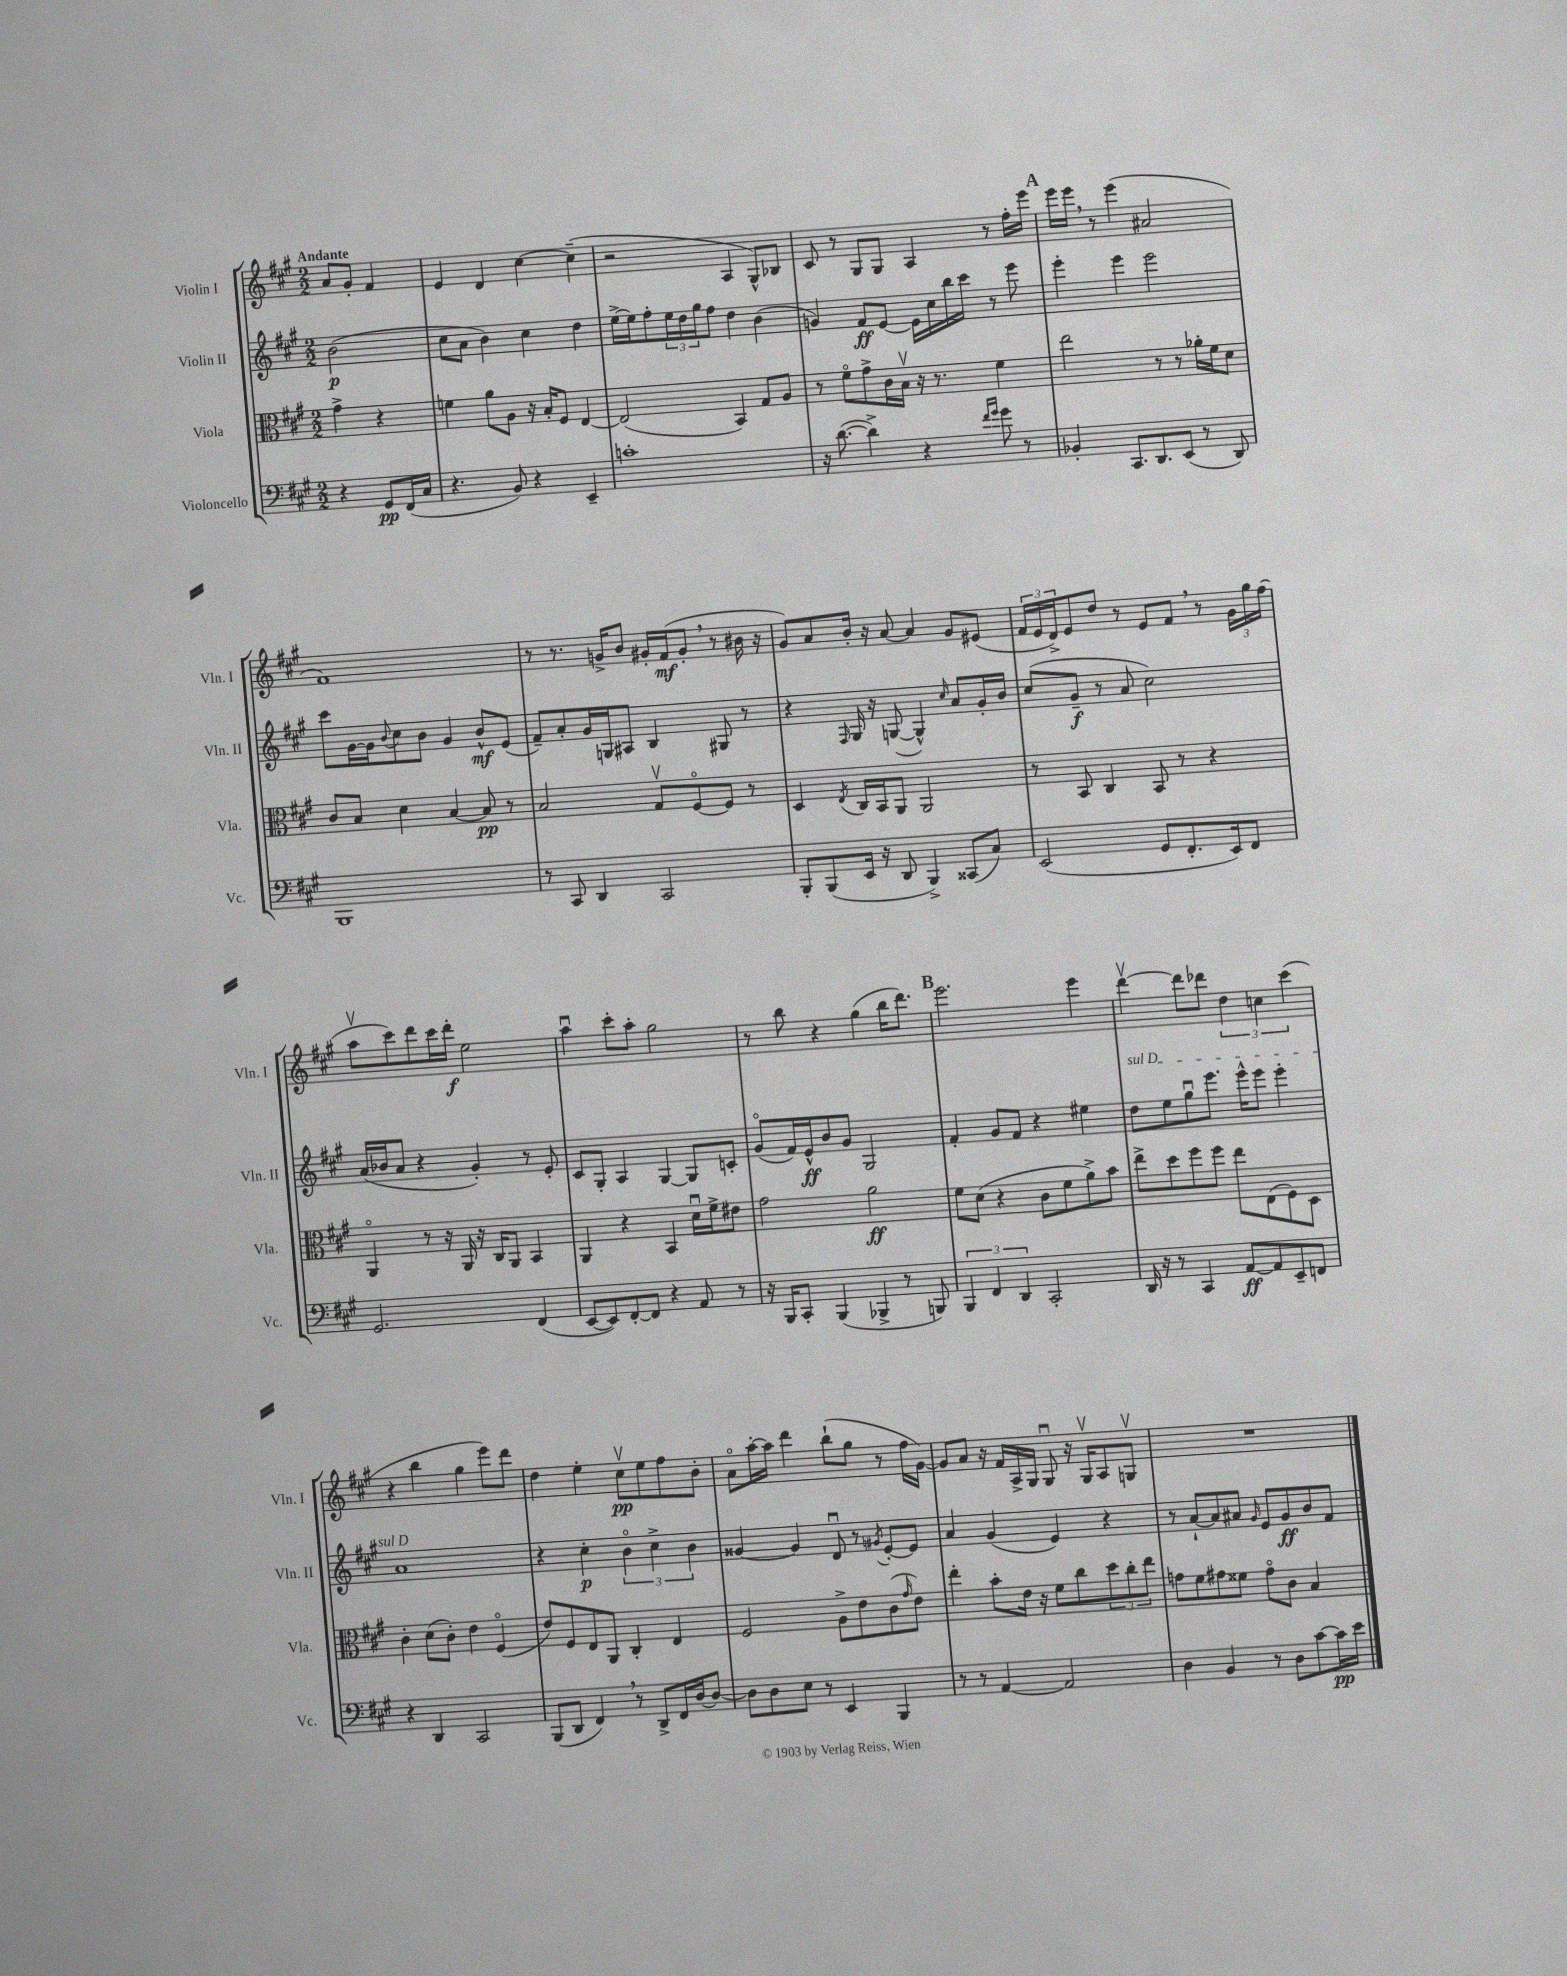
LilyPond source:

<<
\new StaffGroup <<
\new Staff = "s0" \with { instrumentName = "Violin I" shortInstrumentName = "Vln. I" } {
    \clef treble \key a \major \numericTimeSignature \time 2/2 \partial 2 \tempo "Andante"
    a'8 gis'8-. fis'4 |
    e'4 d'4 cis''4~ cis''4--( |
    r2 a4 gis8-^) bes8 |
    cis'8 r8 gis8 gis8 a4 r8 fis''16-. e'''16 |
    \mark \markup { \bold "A" } e'''16 e'''16 \breathe r8 e'''4( ais'2 |
    fis'1) |
    r8 r8. g'16-> b'8 gis'16-. fis'16\mf( gis'8-. \breathe r8 bis'16 r16 |
    gis'8) a'8 b'16-. r16 a'8~ a'4 gis'8 eis'8( |
    \tuplet 3/2 { fis'16 e'16 d'16->) } e'8 d''8 r8 e'8 fis'8 \breathe r8 \tuplet 3/2 { gis'16 gis''16 fis''16( } |
    a''8\upbow cis'''8) d'''8 cis'''16 d'''16-.\f e''2 |
    a''4\downbow cis'''8-. a''8-. gis''2 |
    r8 b''8 r4 gis''4( b''16 d'''8.) |
    \mark \markup { \bold "B" } e'''2. e'''4 |
    d'''4~\upbow d'''8 des'''8 \tuplet 3/2 { d''4 c''4 cis'''4( } |
    r4 b''4 gis''4 e'''8) d'''8 |
    d''4 e''4-. cis''8\upbow\pp e''8 fis''8 b'8-. |
    a'8\flageolet a''16~-. a''16 d'''4 b''8-!( gis''8 r8 fis''16 gis'16~) |
    gis'8 a'8 r16 fis'16 a16-> gis16 gis8\downbow r16 gis16\upbow a8 g8\upbow |
    R1 \bar "|." |
}
\new Staff = "s1" \with { instrumentName = "Violin II" shortInstrumentName = "Vln. II" } {
    \clef treble \key a \major \numericTimeSignature \time 2/2 \partial 2
    b'2\p( |
    cis''8 a'8 b'4) cis''4 d''4 |
    e''16~-> e''16 fis''8-. \tuplet 3/2 { e''16 d''16 gis''16 } fis''8 d''4 b'4( |
    g'4) fis'8\ff e'8~ e'16 cis''16 b''16 cis'''16 r8 e'''8 |
    \mark \markup { \bold "A" } e'''4-. e'''4 e'''2 |
    cis'''8 gis'16~ gis'16 \appoggiatura { b'8 } cis''8 b'8 gis'4 b'8-^\mf e'8( |
    fis'8--) a'8-. gis'16 g16 ais8 b4 gis8 r8 |
    r4 \grace { fis16 } gis16 r16 g8~( g4-^) \grace { cis''16 } a'8 gis'16-. b'16 |
    cis''8( gis'8--\f r8 a'8 cis''2) |
    a'16( bes'16 a'8 r4 gis'4-.) r8 e'8-. |
    cis'8 gis8-. a4 gis4~ gis8 c'8-. |
    gis'8\flageolet( fis'16) e'16-^\ff b'8 gis'8 gis2 |
    \mark \markup { \bold "B" } fis'4-. gis'8 fis'8 r4 eis''4 |
    \once \override TextSpanner.bound-details.left.text = \markup { \italic "sul D" } d''8\startTextSpan e''8 gis''8\downbow e'''8. e'''16-^ e'''8 e'''4-. |
    a'1\stopTextSpan |
    r4 cis''4-.\p \tuplet 3/2 { b'4\flageolet cis''4-> b'4 } |
    gisis'4~ gisis'4 d'8\downbow r8 \acciaccatura { gis'8 } e'8~-. e'8 |
    a'4 gis'4( e'4) r4 |
    r8 a'8~-! a'8 ais'8 \grace { gis'16 } e'8 gis'8\ff b'8 fis'8 \bar "|." |
}
\new Staff = "s2" \with { instrumentName = "Viola" shortInstrumentName = "Vla." } {
    \clef alto \key a \major \numericTimeSignature \time 2/2 \partial 2
    gis'4-> r4 |
    f'4 a'8 a8 r16 b16-. fis8 e4~ |
    e2( b,4) gis8 a8 |
    r8 fis'8\flageolet gis'8-> cis'16 b16\upbow r16 r8. fis'4 |
    \mark \markup { \bold "A" } e''2 r8 r8 aes'16-. fis'16 d'8 |
    cis'8 b8 d'4 b4~ b8\pp r8 |
    b2 gis8\upbow fis8~\flageolet fis8 r8 |
    d4 \acciaccatura { e8 } cis16 b,16 a,8 a,2 |
    r8 b,8 cis4 b,8 r8 r4 |
    a,4\flageolet r8 r16 a,16 r16 cis16 a,8 b,4 |
    a,4 r4 b,4 d'16\downbow fis'16-> eis'8 |
    gis'2 a'2\ff |
    \mark \markup { \bold "B" } fis'8 d'8( r4 cis'8 fis'8 a'8->) b'8 |
    e''8-> d''8 fis''8 fis''8 e''8 e8( fis8) d8 |
    cis'4-. d'8( cis'8-.) e'4 fis4\flageolet( |
    e'8) fis8 e8 a,8 cis4-. e4 |
    fis2 a8-> e'8 cis'8( \grace { gis'16 } e'8) |
    e''4-. b'8-. e'16 r16 fis'8 cis''8 \tuplet 3/2 { d''8 cis''8-. e''8 } |
    g'8 fis'8 gis'8 fisis'8 gis'8\flageolet cis'8 b4 \bar "|." |
}
\new Staff = "s3" \with { instrumentName = "Violoncello" shortInstrumentName = "Vc." } {
    \clef bass \key a \major \numericTimeSignature \time 2/2 \partial 2
    r4 gis,8\pp fis,16( cis16 |
    r4. b,8) r4 e,4-- |
    c'1-. |
    r16 d'8.~( d'4->) r4 \grace { fis'16 gis'16 } gis'8 r8 |
    \mark \markup { \bold "A" } bes,4-. cis,8. d,8. e,8( r8 d,8) |
    b,,1 |
    r8 cis,8 d,4 cis,2 |
    b,,8-. b,,8( e,16 r16 d,8 b,,4->) cisis,8( cis8) |
    e,2( gis,8 fis,8.-. e,16) fis,8 |
    gis,2. fis,4( |
    e,8~ e,8) fis,8~-. fis,8 r4 a,8 r8 |
    r16 b,,16 cis,8-. b,,4( bes,,4-> r8 b,,8) |
    \mark \markup { \bold "B" } \tuplet 3/2 { b,,4 fis,4 d,4 } cis,2-. |
    d,16 r16 r8 cis,4 a,8~\ff a,8 e,8-- f,8 |
    r4 d,4 cis,2 |
    b,,8( d,8 fis,4) \breathe r8 d,8-> fis,16 d16~ d8~ |
    d8 d8 e8 r8 e,4 b,,4 |
    r8 r8 a,4~ a,2 |
    d4 b,4 r8 d8 cis'8~ cis'16\pp e'16 \bar "|." |
}
>>
>>
\layout { \context { \Score \remove "Bar_number_engraver" } }
